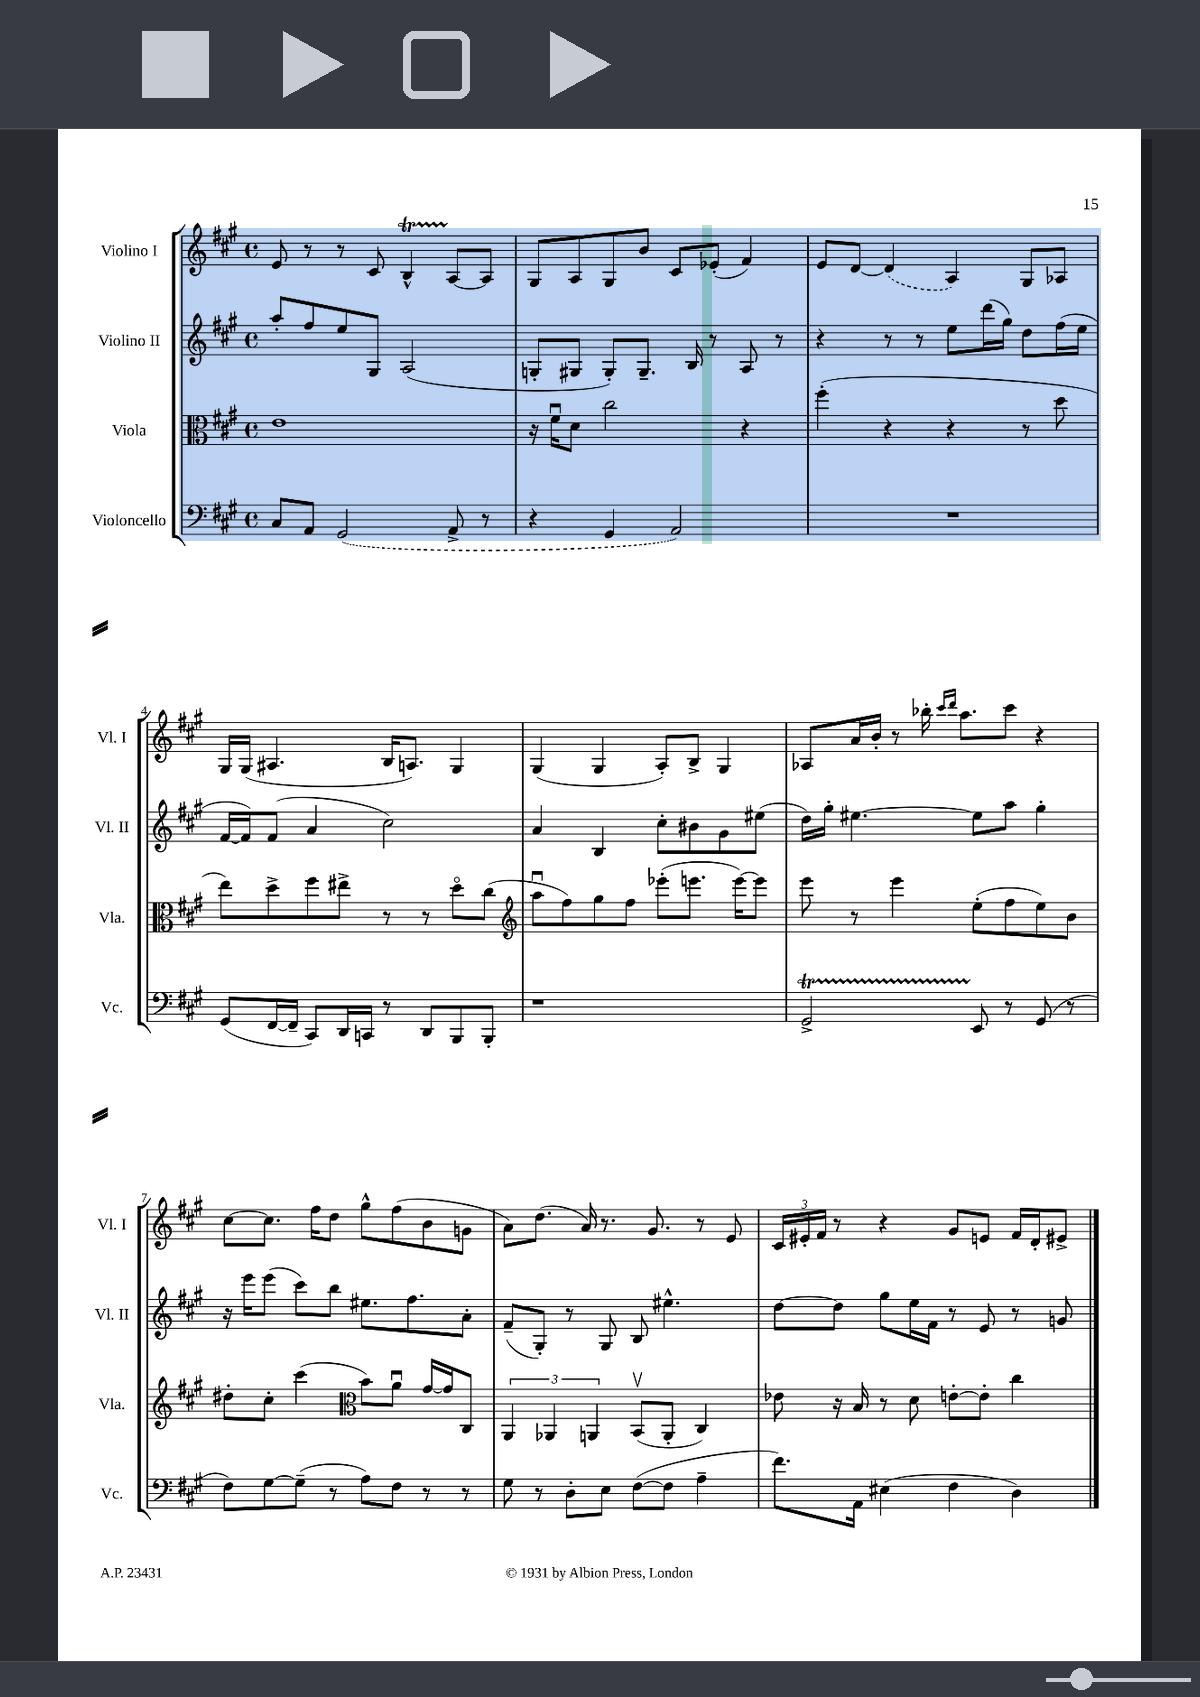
<<
\new StaffGroup <<
\new Staff = "s0" \with { instrumentName = "Violino I" shortInstrumentName = "Vl. I" } {
    \clef treble \key a \major \defaultTimeSignature \time 4/4
    e'8 r8 r8 cis'8 b4-^\startTrillSpan a8~\stopTrillSpan a8 |
    gis8 a8 gis8 b'8 cis'8 ees'8-.( fis'4) |
    e'8 d'8~ \once \slurDashed d'4( a4) gis8 aes8 |
    gis16 gis16( ais4. b16 a8.) gis4 |
    gis4( gis4 a8-.) b8-> gis4 |
    aes8 a'16 b'16-. r8 bes''16-. \grace { cis'''16 d'''16 } a''8. cis'''8 r4 |
    cis''8~ cis''8. fis''16 d''8 gis''8-^ fis''8( b'8 g'8 |
    a'8) d''8.( a'16) r8. gis'8. r8 e'8 |
    \tuplet 3/2 { cis'16 eis'16-. fis'16 } r8 r4 gis'8 e'8 fis'16 d'16-. eis'8-> \bar "|." |
}
\new Staff = "s1" \with { instrumentName = "Violino II" shortInstrumentName = "Vl. II" } {
    \clef treble \key a \major \defaultTimeSignature \time 4/4
    a''8-. fis''8 e''8 gis8 a2( |
    g8-. gis8 gis8-.) gis8.-- b16 r8 a8 r8 |
    r4 r8 r8 e''8 d'''16( gis''16) d''8 fis''16( e''16 |
    fis'16~ fis'16) fis'8( a'4 cis''2) |
    a'4 b4 cis''8-. bis'8 gis'8 eis''8( |
    d''16) gis''16-. eis''4.~ eis''8 a''8 gis''4-. |
    r16 e'''16 e'''8( cis'''8) b''8 eis''8. fis''8. a'8-. |
    fis'8--( gis8-.) r8 gis8 b8 eis''4.-^ |
    d''8~ d''8 gis''8 e''16 fis'16 r8 e'8 r8 g'8 \bar "|." |
}
\new Staff = "s2" \with { instrumentName = "Viola" shortInstrumentName = "Vla." } {
    \clef alto \key a \major \defaultTimeSignature \time 4/4
    e'1 |
    r16 fis'16\downbow d'8 cis''2 r4 |
    fis''4-.( r4 r4 r8 d''8 |
    e''8) d''8-> fis''8 eis''8-> r8 r8 d''8\flageolet cis''8( |
    \clef treble a''8\downbow fis''8) gis''8 fis''8 ees'''8-.( e'''8. e'''16~) e'''8 |
    e'''8 r8 e'''4 e''8-.( fis''8 e''8) b'8 |
    dis''8-. cis''8-. cis'''4( \clef alto b'8) a'8\downbow gis'16~ gis'16 cis8 |
    \tuplet 3/2 { a,4 aes,4 a,4 } b,8\upbow( a,8-. cis4) |
    ees'8 r16 b16 r8 d'8 e'8~-. e'8-. cis''4 \bar "|." |
}
\new Staff = "s3" \with { instrumentName = "Violoncello" shortInstrumentName = "Vc." } {
    \clef bass \key a \major \defaultTimeSignature \time 4/4
    cis8 a,8 \once \slurDashed gis,2( a,8-> r8 |
    r4 gis,4 a,2) |
    R1 |
    gis,8( fis,16~ fis,16-- cis,8) d,16 c,16 r8 d,8 b,,8 b,,8-. |
    r1 |
    gis,2->\startTrillSpan e,8\stopTrillSpan r8 gis,8( r8 |
    fis8) gis8~ gis8--( r8 a8) fis8 r8 r8 |
    gis8 r8 d8-. e8 fis8~( fis8 a4-- |
    fis'8.) a,16 eis4( fis4 d4) \bar "|." |
}
>>
>>
